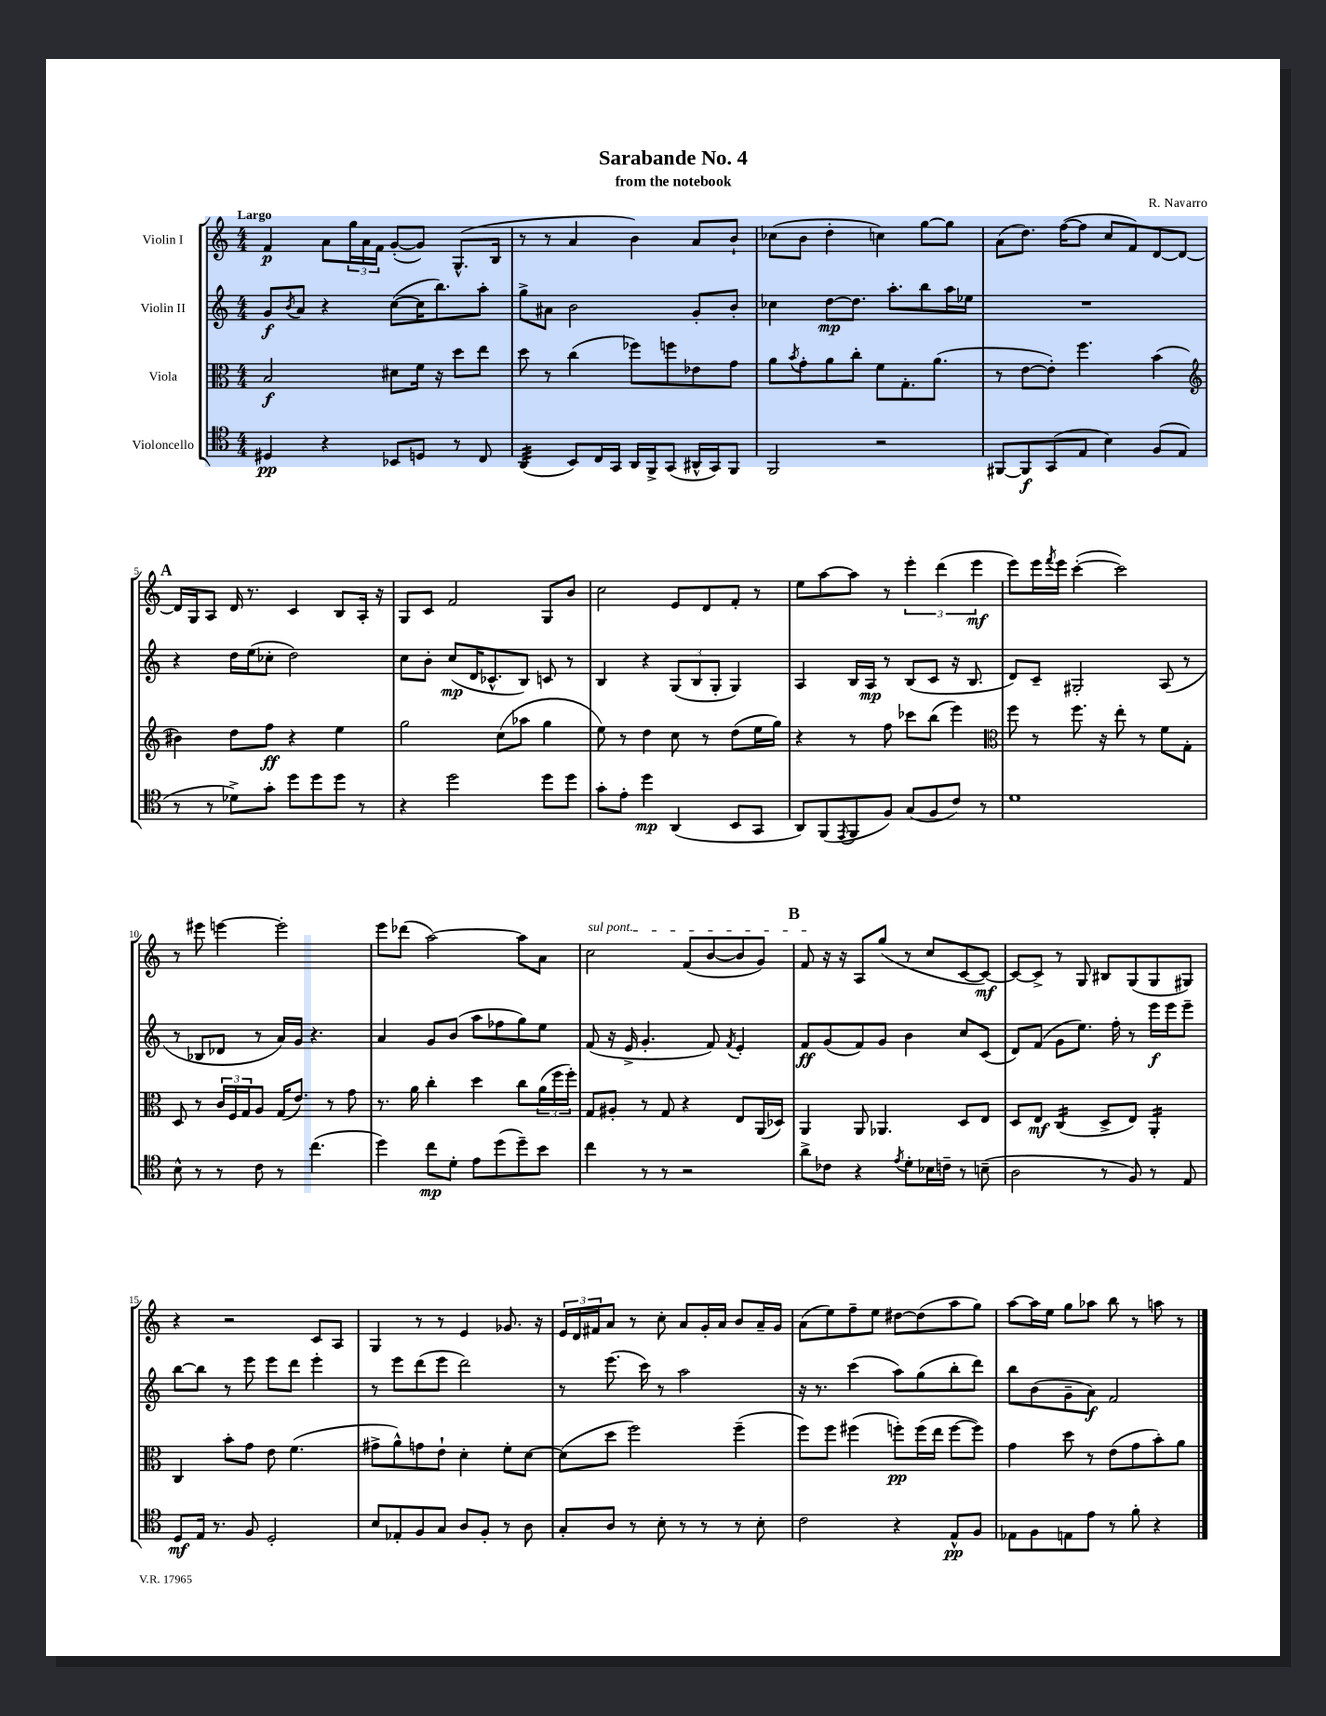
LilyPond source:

\header { title = "Sarabande No. 4" composer = "R. Navarro" subtitle = "from the notebook" }
<<
\new StaffGroup <<
\new Staff = "s0" \with { instrumentName = "Violin I" } {
    \clef treble \key c \major \numericTimeSignature \time 4/4 \tempo "Largo"
    f'4\p a'8 \tuplet 3/2 { g''16 a'16 f'16 } g'8~-.( g'8) g8.-^( b16 |
    r8 r8 a'4 b'4) a'8 b'8-! |
    ces''8( b'8 d''4-. c''4) g''8~ g''8 |
    a'8( d''8.) f''16~( f''8 c''8 f'8) d'8~ d'8~ |
    \mark \markup { \bold "A" } d'16 g16 a8 d'16 r8. c'4 b8 a16-. r16 |
    g8 c'8 f'2 g8 b'8 |
    c''2 e'8 d'8 f'8-. r8 |
    e''8 a''8~ a''8 r8 \tuplet 3/2 { e'''4-. d'''4( e'''4\mf } |
    e'''8) e'''16 \acciaccatura { f'''8 } e'''16 c'''4~-.( c'''2) |
    r8 eis'''8 e'''4~ e'''2-. |
    e'''8 des'''8( a''2~) a''8 a'8 |
    \once \override TextSpanner.bound-details.left.text = \markup { \italic "sul pont." } c''2\startTextSpan f'8( b'8~ b'8 g'8) |
    \mark \markup { \bold "B" } f'8\stopTextSpan r16 r16 a8 g''8( r8 c''8 c'8~ c'8~\mf) |
    c'8~ c'8-> r8 g8 bis8 g8( g8 gis8) |
    r4 r2 c'8 a8 |
    g4 r8 r8 e'4 ges'8. r16 |
    \tuplet 3/2 { e'16 d'16 fis'16 } a'8 r8 c''8-. a'8 g'16-. a'16 b'8 a'16-- g'16 |
    a'8( e''8) f''8-- e''8 dis''8~ dis''8( a''8 g''8) |
    a''8~ a''16 e''16 g''8 aes''8 b''8 r8 a''8 r8 \bar "|." |
}
\new Staff = "s1" \with { instrumentName = "Violin II" } {
    \clef treble \key c \major \numericTimeSignature \time 4/4
    g'8\f \acciaccatura { b'8 } a'8 r4 c''8~( c''16 b''8.) a''8-. |
    g''8-> ais'8 b'2 g'8-. b'8-. |
    ces''4 d''8~\mp d''8. a''8.-. b''8 a''16 ees''16 |
    R1 |
    \mark \markup { \bold "A" } r4 d''16 e''16( ces''8-. d''2) |
    c''8 b'8-. c''8\mp( d'16 ces'8.-^ b8) c'8 r8 |
    b4 r4 \tuplet 3/2 { g8( b8 g8-. } g4) |
    a4 b16 a16\mp r8 b8( c'8 r16 b8. |
    d'8) c'8-- gis2-. a8( r8 |
    r8 bes8 des'8 r8 a'16) g'16 r4. |
    a'4 g'8 b'8( a''8 fes''8 g''8) e''8 |
    f'8( r16 e'16-> g'4.-. f'8) \acciaccatura { f'8 } e'4-. |
    \mark \markup { \bold "B" } f'8\ff g'8( f'8) g'8 b'4 c''8 c'8( |
    d'8) f'8( g'8 e''8.) f''16-. r8 e'''16\f e'''16 e'''8-- |
    b''8~ b''8 r8 e'''8 e'''8 d'''8 e'''4-. |
    r8 e'''8 d'''8( e'''8 d'''2) |
    r8 e'''8.( c'''16) r8 a''2 |
    r16 r8. c'''4( a''8) g''8( b''8-. d'''8) |
    b''8 b'8( g'8-- a'8\f) f'2 \bar "|." |
}
\new Staff = "s2" \with { instrumentName = "Viola" } {
    \clef alto \key c \major \numericTimeSignature \time 4/4
    b2\f dis'8 f'16 r16 d''8 e''8 |
    d''8 r8 c''4( fes''8) f''8 ees'8 g'8 |
    a'8 \acciaccatura { b'8 } g'8-. a'8 c''8-. f'8 g8.-. a'8.( |
    r8 e'8~ e'8-.) f''4. b'4( |
    \mark \markup { \bold "A" } \clef treble bis'4) d''8 f''8\ff r4 e''4 |
    g''2 c''8( aes''8 g''4 |
    e''8) r8 d''4 c''8 r8 d''8( e''16 g''16) |
    r4 r8 f''8 ces'''8 b''8( e'''4) |
    \clef alto f''8 r8 f''8. r16 e''8-. r8 f'8 g8-. |
    d8 r8 \tuplet 3/2 { c'16 f16 g16 } a8 g16( e'8.) r8 g'8 |
    r8. a'16 c''4-. d''4 c''8 \tuplet 3/2 { a'16( f''16 f''16-.) } |
    g8 ais8-. r8 g8 r4 e8 a,16( des16) |
    \mark \markup { \bold "B" } a,4 a,8 aes,4. d8 e8 |
    d8 e8\mf c4:16( d8-> e8) a,4:16-. |
    c4 b'8-. g'8 e'8 f'4.( |
    gis'8-> a'8-^) g'8 e'8-! d'4-. f'8-. d'8~ |
    d'8( d''8 f''2) f''4--( |
    f''8) f''8 fis''4( f''8-.\pp) f''16( e''16 f''8~ f''8) |
    g'4 d''8 r8 e'8( g'8 b'8-.) a'8 \bar "|." |
}
\new Staff = "s3" \with { instrumentName = "Violoncello" } {
    \clef tenor \key c \major \numericTimeSignature \time 4/4
    dis4\pp r4 bes,8 d8 r8 c8 |
    a,4:32( b,8) c16 g,16 a,16 f,16-> g,8( ais,16-^ g,16) f,8 |
    f,2 r2 |
    fis,8~ fis,8\f g,8( e8 b4) f8( e8 |
    \mark \markup { \bold "A" } r8 r8 des'8->) g'8-. d''8 d''8 d''8 r8 |
    r4 d''2 d''8 d''8 |
    g'8-. e'8-. d''4\mp a,4( b,8 g,8 |
    a,8) f,8( \acciaccatura { e,8 } f,8 f8) g8( f8 c'8) r8 |
    d'1 |
    b8-^ r8 r8 c'8 r8 c''4.( |
    d''4) c''8\mp d'8-. e'8 d''8( d''8--) b'8 |
    c''4 r8 r8 r2 |
    \mark \markup { \bold "B" } a'8-> ces'8 r4 \acciaccatura { e'8 } d'8-. bes16 c'16-- r8 b8--( |
    a2 r8 f8) r8 e8 |
    d8\mf e16 r8. f8 d2-. |
    b8 ees8-. f8 g8 a8 f8-. r8 a8 |
    g8-. a8 r8 b8-. r8 r8 r8 b8-. |
    c'2 r4 e8-^\pp f8 |
    ees8 f8 e8 e'8 r8 f'8-. r4 \bar "|." |
}
>>
>>
